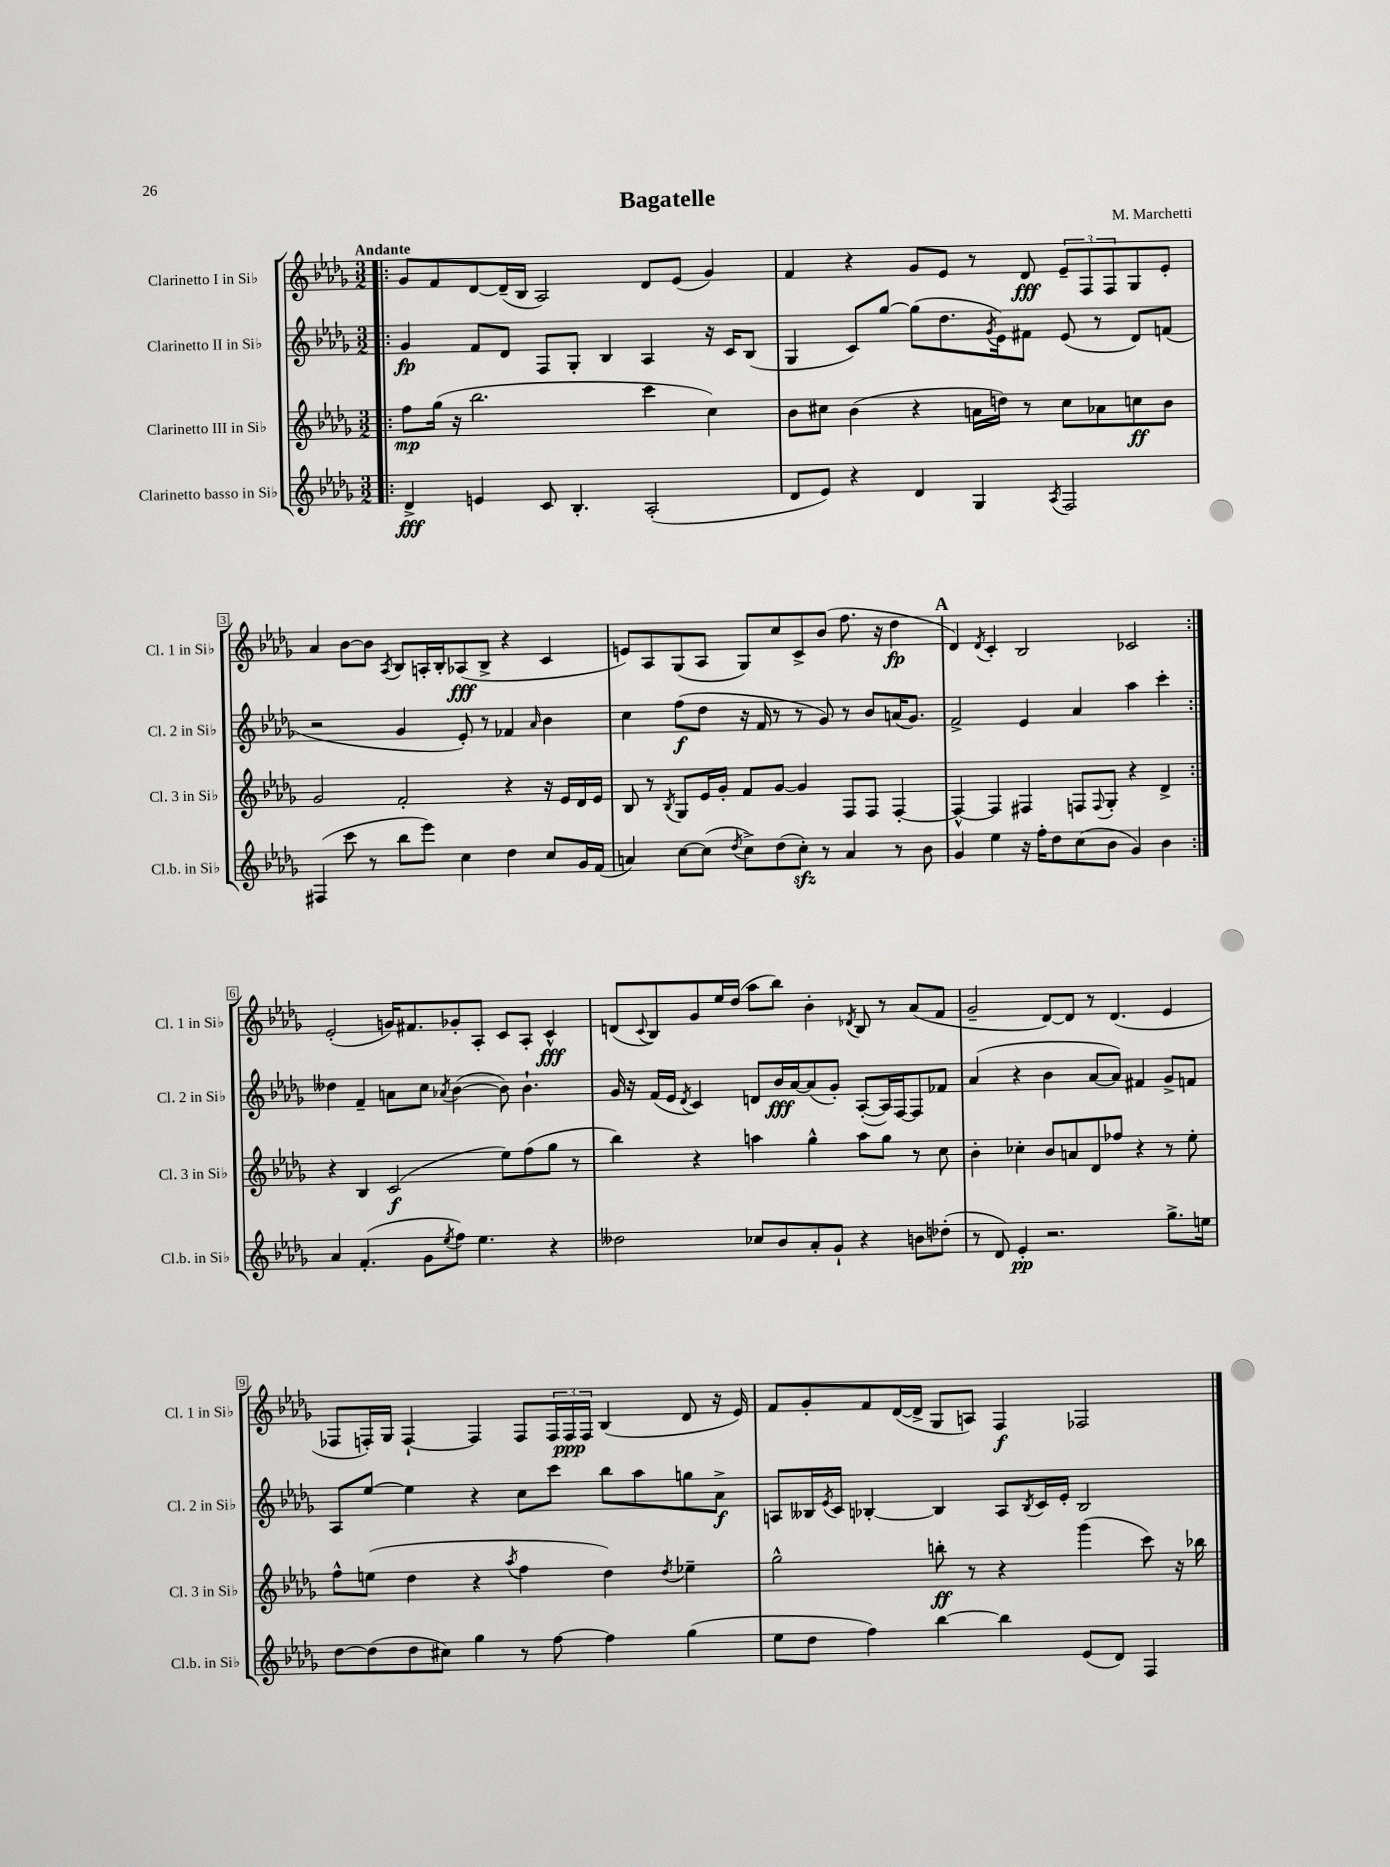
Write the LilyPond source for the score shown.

\header { title = "Bagatelle" composer = "M. Marchetti" }
<<
\new StaffGroup <<
\new Staff = "s0" \with { instrumentName = "Clarinetto I in Sib" shortInstrumentName = "Cl. 1 in Sib" } {
    \clef treble \key des \major \numericTimeSignature \time 3/2 \tempo "Andante"
    \repeat volta 2 { \bar ".|:" ges'8 f'8 des'8~ des'16--( bes16 aes2) des'8 ees'8( ges'4) |
    f'4 r4 ges'8 ees'8 r8 des'8\fff \tuplet 3/2 { ees'8-- f8 f8 } ges8 ees'8-. |
    aes'4 bes'8~ bes'8 \acciaccatura { aes8 } bes8 a16-. bes16-. aes8\fff( bes8-> r4 c'4 |
    e'8) aes8 ges8( aes8 ges8) c''8 c'8-> bes'8( f''8. r16 des''4\fp |
    \mark \markup { \bold "A" } des'4) \acciaccatura { des'8 } c'4-. bes2 ces'2 | }
    ees'2-.( g'16) fis'8. ges'8-. aes8-. c'8 aes8-. c'4-^\fff |
    d'8( \appoggiatura { c'8 } bes8) ges'8 ees''16 des''16( aes''8 bes''8) bes'4-. \acciaccatura { des'8 } bes8 r8 aes'8( f'8 |
    ges'2-- des'8~) des'8 r8 des'4.( ees'4 |
    fes8 f16-.) ges16 f4~-! f4 f8 \tuplet 3/2 { f16 f16\ppp f16 } bes4( des'8 r16 ees'16) |
    f'8 ges'8-. f'8 des'16~( des'16-> ges8 a8) f4\f fes2 \bar "|." |
}
\new Staff = "s1" \with { instrumentName = "Clarinetto II in Sib" shortInstrumentName = "Cl. 2 in Sib" } {
    \clef treble \key des \major \numericTimeSignature \time 3/2
    \repeat volta 2 { \bar ".|:" ges'4\fp f'8 des'8 f8 ges8-. bes4 aes4 r16 c'16 bes8( |
    ges4 c'8) ges''8~ ges''8( des''8. \acciaccatura { ges'8 } ees'16) fis'8 ees'8( r8 des'8) f'8( |
    r2 ges'4 ees'8-.) r8 fes'4 \grace { aes'16 } bes'4 |
    c''4 f''8\f( des''8 r16 f'16 r8 r8 ges'8) r8 bes'8 a'16( ges'8.) |
    \mark \markup { \bold "A" } f'2-> ees'4 aes'4 aes''4 c'''4-. | }
    deses''4 f'4-- a'8 c''8 \acciaccatura { aes'8 } bes'4~( bes'8) bes'4.-! |
    ges'16 r16 f'16( ees'16 \acciaccatura { des'8 } c'4) d'8 bes'16\fff aes'16~ aes'8( ges'8-.) aes8~-.( aes16) f16~ f8 fes'8 |
    aes'4( r4 bes'4 aes'8~ aes'8) fis'4 ges'8-> f'8 |
    aes8 ees''8~ ees''4 r4 c''8 c'''8 bes''8 aes''8 g''8 aes'8->\f |
    a8 beses16 \acciaccatura { ees'8 } c'16 bes4~-. bes4 a8 \acciaccatura { bes8 } c'16 ees'16-. bes2 \bar "|." |
}
\new Staff = "s2" \with { instrumentName = "Clarinetto III in Sib" shortInstrumentName = "Cl. 3 in Sib" } {
    \clef treble \key des \major \numericTimeSignature \time 3/2
    \repeat volta 2 { \bar ".|:" f''8\mp ges''16( r16 bes''2. c'''4 c''4) |
    bes'8 cis''8 bes'4( r4 a'16 d''16) r8 cis''8 aes'8 c''8\ff bes'8 |
    ges'2 f'2-. r4 r16 ees'16 des'16 ees'16 |
    bes8 r8 \acciaccatura { bes8 } ges8 ees'16 ges'16-. f'8 ges'8~ ges'4 f8 f8 f4~-. |
    \mark \markup { \bold "A" } f4~-^ f4 fis4 f8 \appoggiatura { f8 } ges8-. r4 des'4-> | }
    r4 bes4 c'2\f( ees''8) f''8( ges''8 r8 |
    bes''4) r4 a''4 ges''4-^ a''8 ges''8 r8 c''8 |
    bes'4-. ces''4-. bes'8 a'8 des'8 fes''8 r4 r8 ees''8-. |
    f''8-^ e''8( des''4 r4 \acciaccatura { aes''8 } f''4 des''4) \acciaccatura { des''8 } ees''4-- |
    ges''2-^ b''8-.\ff r8 r4 ges'''4( c'''8) r16 bes''16 \bar "|." |
}
\new Staff = "s3" \with { instrumentName = "Clarinetto basso in Sib" shortInstrumentName = "Cl.b. in Sib" } {
    \clef treble \key des \major \numericTimeSignature \time 3/2
    \repeat volta 2 { \bar ".|:" des'4->\fff e'4 c'8 bes4.-. aes2-.( |
    des'8 ees'8) r4 des'4 ges4 \acciaccatura { aes8 } f2 |
    fis4( c'''8 r8 bes''8 ees'''8) c''4 des''4 c''8 ges'16 f'16( |
    a'4) c''8~ c''8( \acciaccatura { des''8 } c''8->) des''8( c''8-.\sfz) r8 a'4 r8 bes'8 |
    \mark \markup { \bold "A" } ges'4 ees''4 r16 f''16-. des''8 c''8( bes'8 ges'4) bes'4 | }
    aes'4 f'4.-.( ges'8 \acciaccatura { ees''8 } f''8) ees''4. r4 |
    deses''2 ces''8 bes'8 aes'8-. ges'8-! r4 b'8 des''8-.( |
    r8 des'8) ees'4-.\pp r2. ges''8.-> e''16 |
    des''8~ des''8( des''8 cis''8) ges''4 r8 f''8~ f''4 ges''4( |
    ees''8 des''8 f''4) bes''4~ bes''4 ees'8( des'8) f4 \bar "|." |
}
>>
>>
\layout { \context { \Score \override BarNumber.stencil = #(make-stencil-boxer 0.1 0.3 ly:text-interface::print) } }
